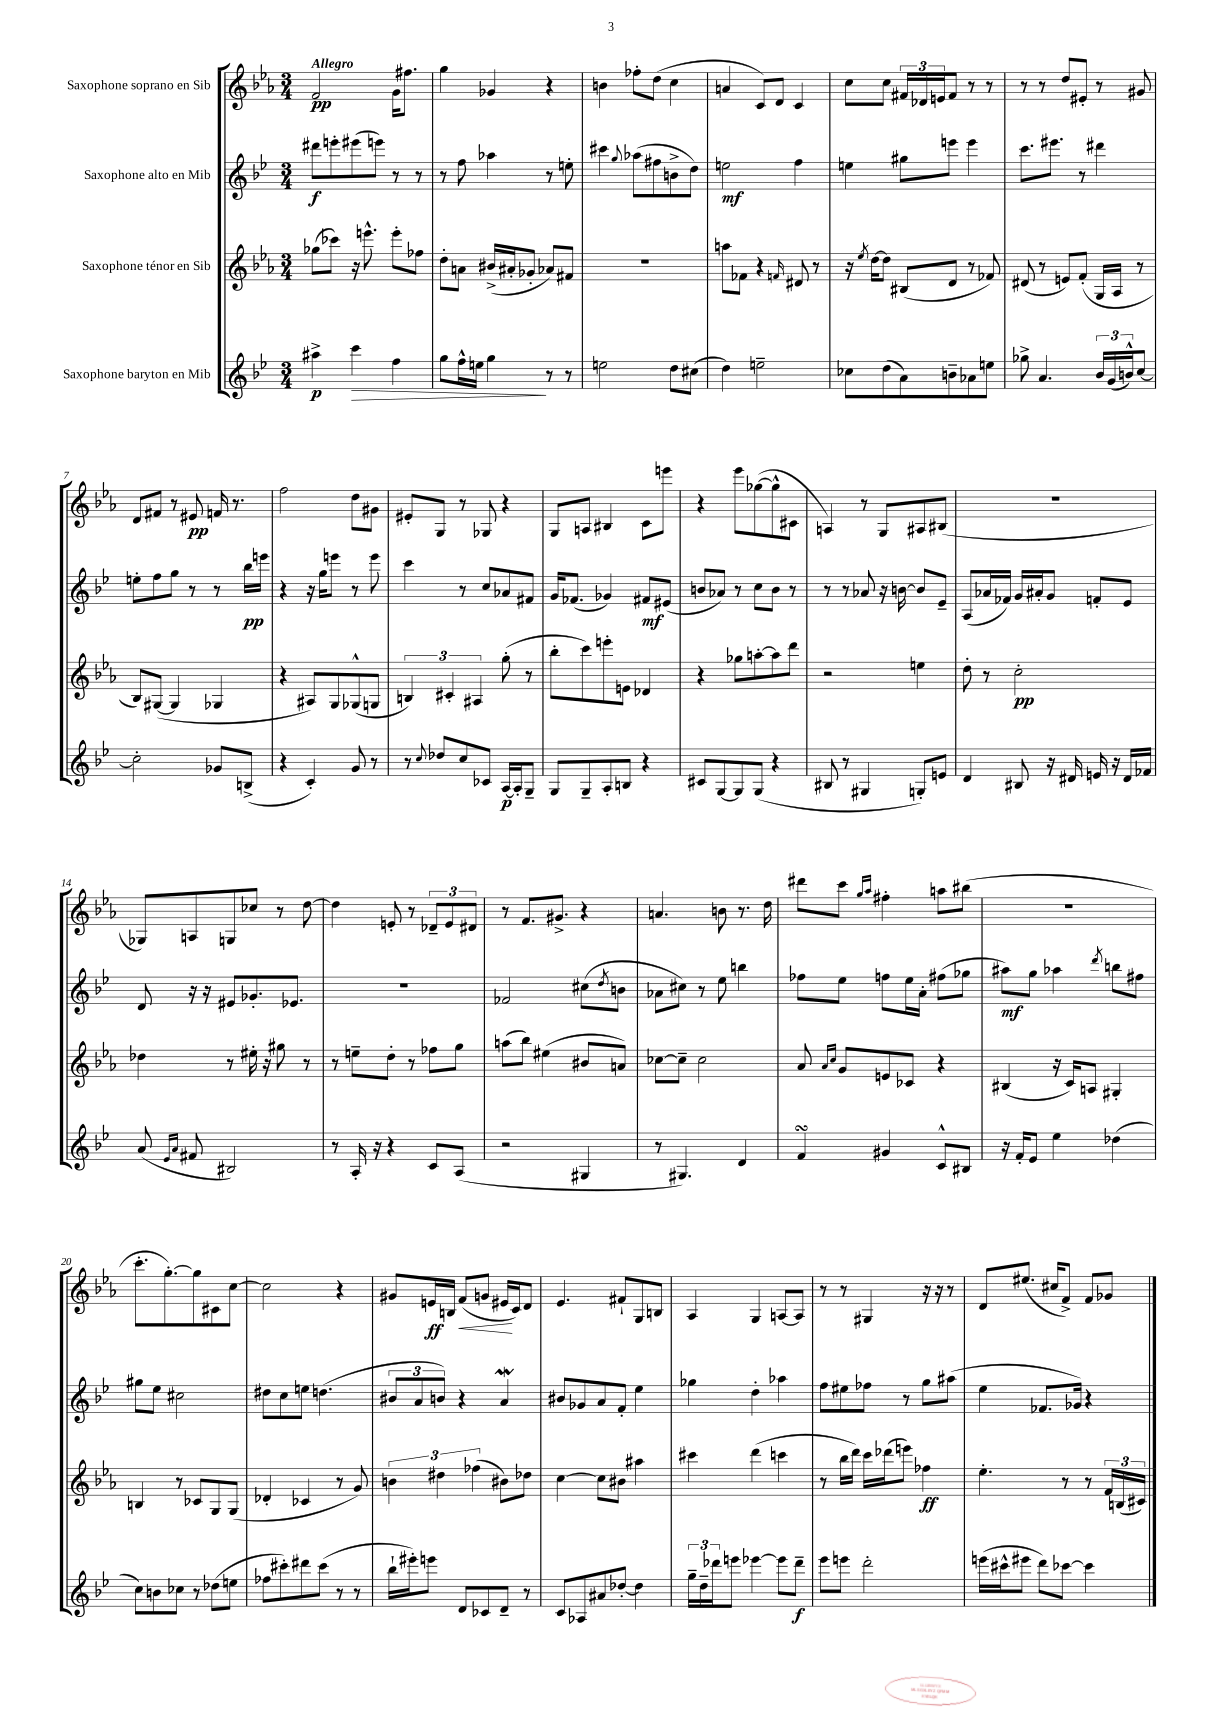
<<
\new StaffGroup <<
\new Staff = "s0" \with { instrumentName = "Saxophone soprano en Sib" } {
    \clef treble \key ees \major \numericTimeSignature \time 3/4 \tempo "Allegro"
    f'2\pp g'16 fis''8. |
    g''4 ges'4 r4 |
    b'4 fes''8-. d''8( c''4 |
    a'4 c'8) d'8 c'4 |
    c''8 c''8 \tuplet 3/2 { fis'16 des'16 e'16 } fis'8 r8 r8 |
    r8 r8 d''8 eis'8-. r8 gis'8 |
    d'8 fis'8 r8 eis'8\pp f'16 r8. |
    f''2 d''8 gis'8 |
    eis'8-. g8 r8 ges8 r4 |
    g8 a8 bis4 c'8 e'''8 |
    r4 ees'''8 ges''8~( ges''8-^ cis'8 |
    a4) r8 g8 ais8 bis8( |
    R2. |
    ges8) a8 g8 ces''8 r8 d''8~ |
    d''4 e'8-. r8 \tuplet 3/2 { des'8-- e'8 dis'8 } |
    r8 f'8. gis'8.-> r4 |
    a'4. b'8 r8. d''16 |
    dis'''8 c'''8 \grace { g''16 aes''16 } fis''4-. a''8 bis''8( |
    R2. |
    c'''8.-. g''8.~-.) g''8 cis'8 c''8~ |
    c''2 r4 |
    gis'8 e'16\ff b16 f'8\<( g'8 eis'16\! c'16) d'8 |
    ees'4. fis'8-! g8 b8 |
    aes4 g4 a8~ a8 |
    r8 r8 gis4 r16 r16 r8 |
    d'8 eis''8.( cis''16 f'8->) f'8 ges'8 \bar "|." |
}
\new Staff = "s1" \with { instrumentName = "Saxophone alto en Mib" } {
    \clef treble \key bes \major \numericTimeSignature \time 3/4
    dis'''8\f e'''8-. eis'''8( e'''8) r8 r8 |
    r8 f''8 aes''4 r8 e''8-. |
    cis'''4 \appoggiatura { g''8 } aes''8( fis''8 b'8-> d''8) |
    e''2\mf f''4 |
    e''4 gis''8 e'''8 e'''4 |
    c'''8. eis'''8. r8 dis'''4 |
    e''8-. f''8 g''8 r8 r8 bes''16\pp e'''16 |
    r4 r16 g''16 e'''8 r8 e'''8 |
    c'''4 r8 c''8 aes'8 fis'8 |
    g'16 fes'8.( ges'4) fis'8\mf eis'8( |
    b'8 aes'8) r8 c''8 b'8 r8 |
    r8 r8 aes'8 r16 b'16~ b'8 ees'8-- |
    a8( aes'16 fes'16) g'16 ais'16-. g'8 f'8-. ees'8 |
    d'8 r16 r16 eis'8 ges'8.-. ees'8. |
    R2. |
    fes'2 cis''8( \acciaccatura { d''8 } b'8 |
    aes'8 cis''8) r8 ees''8 b''4 |
    fes''8 ees''8 f''8 ees''16 a'16-. fis''8( ges''8 |
    ais''8\mf) g''8 aes''4 \acciaccatura { d'''8 } b''8 fis''8 |
    gis''8 ees''8 cis''2 |
    dis''8 c''8 e''8 d''4.( |
    \tuplet 3/2 { bis'8 a'8 b'8) } r4 a'4\mordent |
    bis'8 ges'8 a'8 f'8-. ees''4 |
    ges''4 d''4-. aes''4 |
    f''8 eis''8 fes''8 r8 g''8 ais''8( |
    ees''4 fes'8. ges'16) r4 \bar "|." |
}
\new Staff = "s2" \with { instrumentName = "Saxophone ténor en Sib" } {
    \clef treble \key ees \major \numericTimeSignature \time 3/4
    ges''8( ces'''8) r16 e'''8.-^ e'''8-. fes''8 |
    d''8-. a'8 bis'16->( ais'16-. ges'8-. aes'8) fis'8 |
    R2. |
    a''8 fes'8 r4 \grace { f'16 } dis'8 r8 |
    r16 \acciaccatura { ees''8 } d''16~ d''8 bis8( d'8 r8 fes'8) |
    dis'8( r8 e'8) f'8-.( g16 aes16 r8 |
    bes8) gis8~( gis4 ges4 |
    r4 ais8) g8 ges8-^( g8 |
    \tuplet 3/2 { b4) cis'4-. ais4 } g''8-.( r8 |
    bes''8-. c'''8) e'''8-. e'8 des'4 |
    r4 ges''8 a''8~-. a''8 d'''8 |
    r2 e''4 |
    d''8-. r8 c''2-.\pp |
    des''4 r8 eis''16-. r16 gis''8 r8 |
    r8 e''8-- d''8-. r8 fes''8 g''8 |
    a''8( bes''8) eis''4( bis'8 a'8) |
    ces''8~ ces''8-- ces''2 |
    aes'8 \grace { aes'16 c''16 } g'8 e'8 ces'8 r4 |
    bis4( r16 c'16) a8 gis4-. |
    b4 r8 ces'8 g8 g8( |
    des'4-. ces'4 r8 g'8) |
    \tuplet 3/2 { b'4 dis''4 fes''4( } bis'8) des''8 |
    c''4~ c''8 bis'8 ais''4 |
    cis'''4 d'''4( c'''4 |
    r8 bes''16 d'''16) c'''16 des'''16( e'''8) fes''4\ff |
    ees''4.-. r8 r8 \tuplet 3/2 { f'16 b16( cis'16) } \bar "|." |
}
\new Staff = "s3" \with { instrumentName = "Saxophone baryton en Mib" } {
    \clef treble \key bes \major \numericTimeSignature \time 3/4
    ais''4->\p c'''4\> f''4 |
    g''8 f''16-^ e''16 g''4\! r8 r8 |
    e''2 d''8 cis''8( |
    d''4) e''2-- |
    ces''8 d''8( a'8) b'8-- aes'8 e''8 |
    ges''8-> a'4. \tuplet 3/2 { bes'16 g'16( b'16-^) } c''8~ |
    c''2-. ges'8 b8->( |
    r4 c'4-.) g'8 r8 |
    r8 \appoggiatura { c''8 } des''8 c''8 ces'8 a16~\p a16-. g8-- |
    g8 g8-- a8-. b8 r4 |
    cis'8 g8~ g8 g8( r4 |
    bis8 r8 gis4 g8-.) e'8 |
    d'4 bis8 r16 dis'16 e'16 r16 dis'16 fes'16 |
    a'8( \grace { ees'16 a'16 } fis'8 bis2) |
    r8 a16-. r16 r4 c'8 a8( |
    r2 gis4 |
    r8 gis4.) d'4 |
    f'4\turn gis'4 c'8-^ bis8 |
    r16 f'16-. ees'8 ees''4 des''4( |
    c''8) b'8 ces''8 r8 des''8( e''8 |
    fes''8 cis'''8-.) dis'''8 cis'''8( r8 r8 |
    bes''16-! eis'''16-.) e'''8 d'8 ces'8 d'8-- r8 |
    c'8 aes8 ais'8 des''8~-. des''4 |
    \tuplet 3/2 { g''16-- d''16-- des'''16 } e'''8 ees'''4~ ees'''8 des'''8--\f |
    ees'''8 e'''8 d'''2-. |
    e'''16( cis'''16-^ eis'''8 d'''8) ces'''8~ ces'''4 \bar "|." |
}
>>
>>
